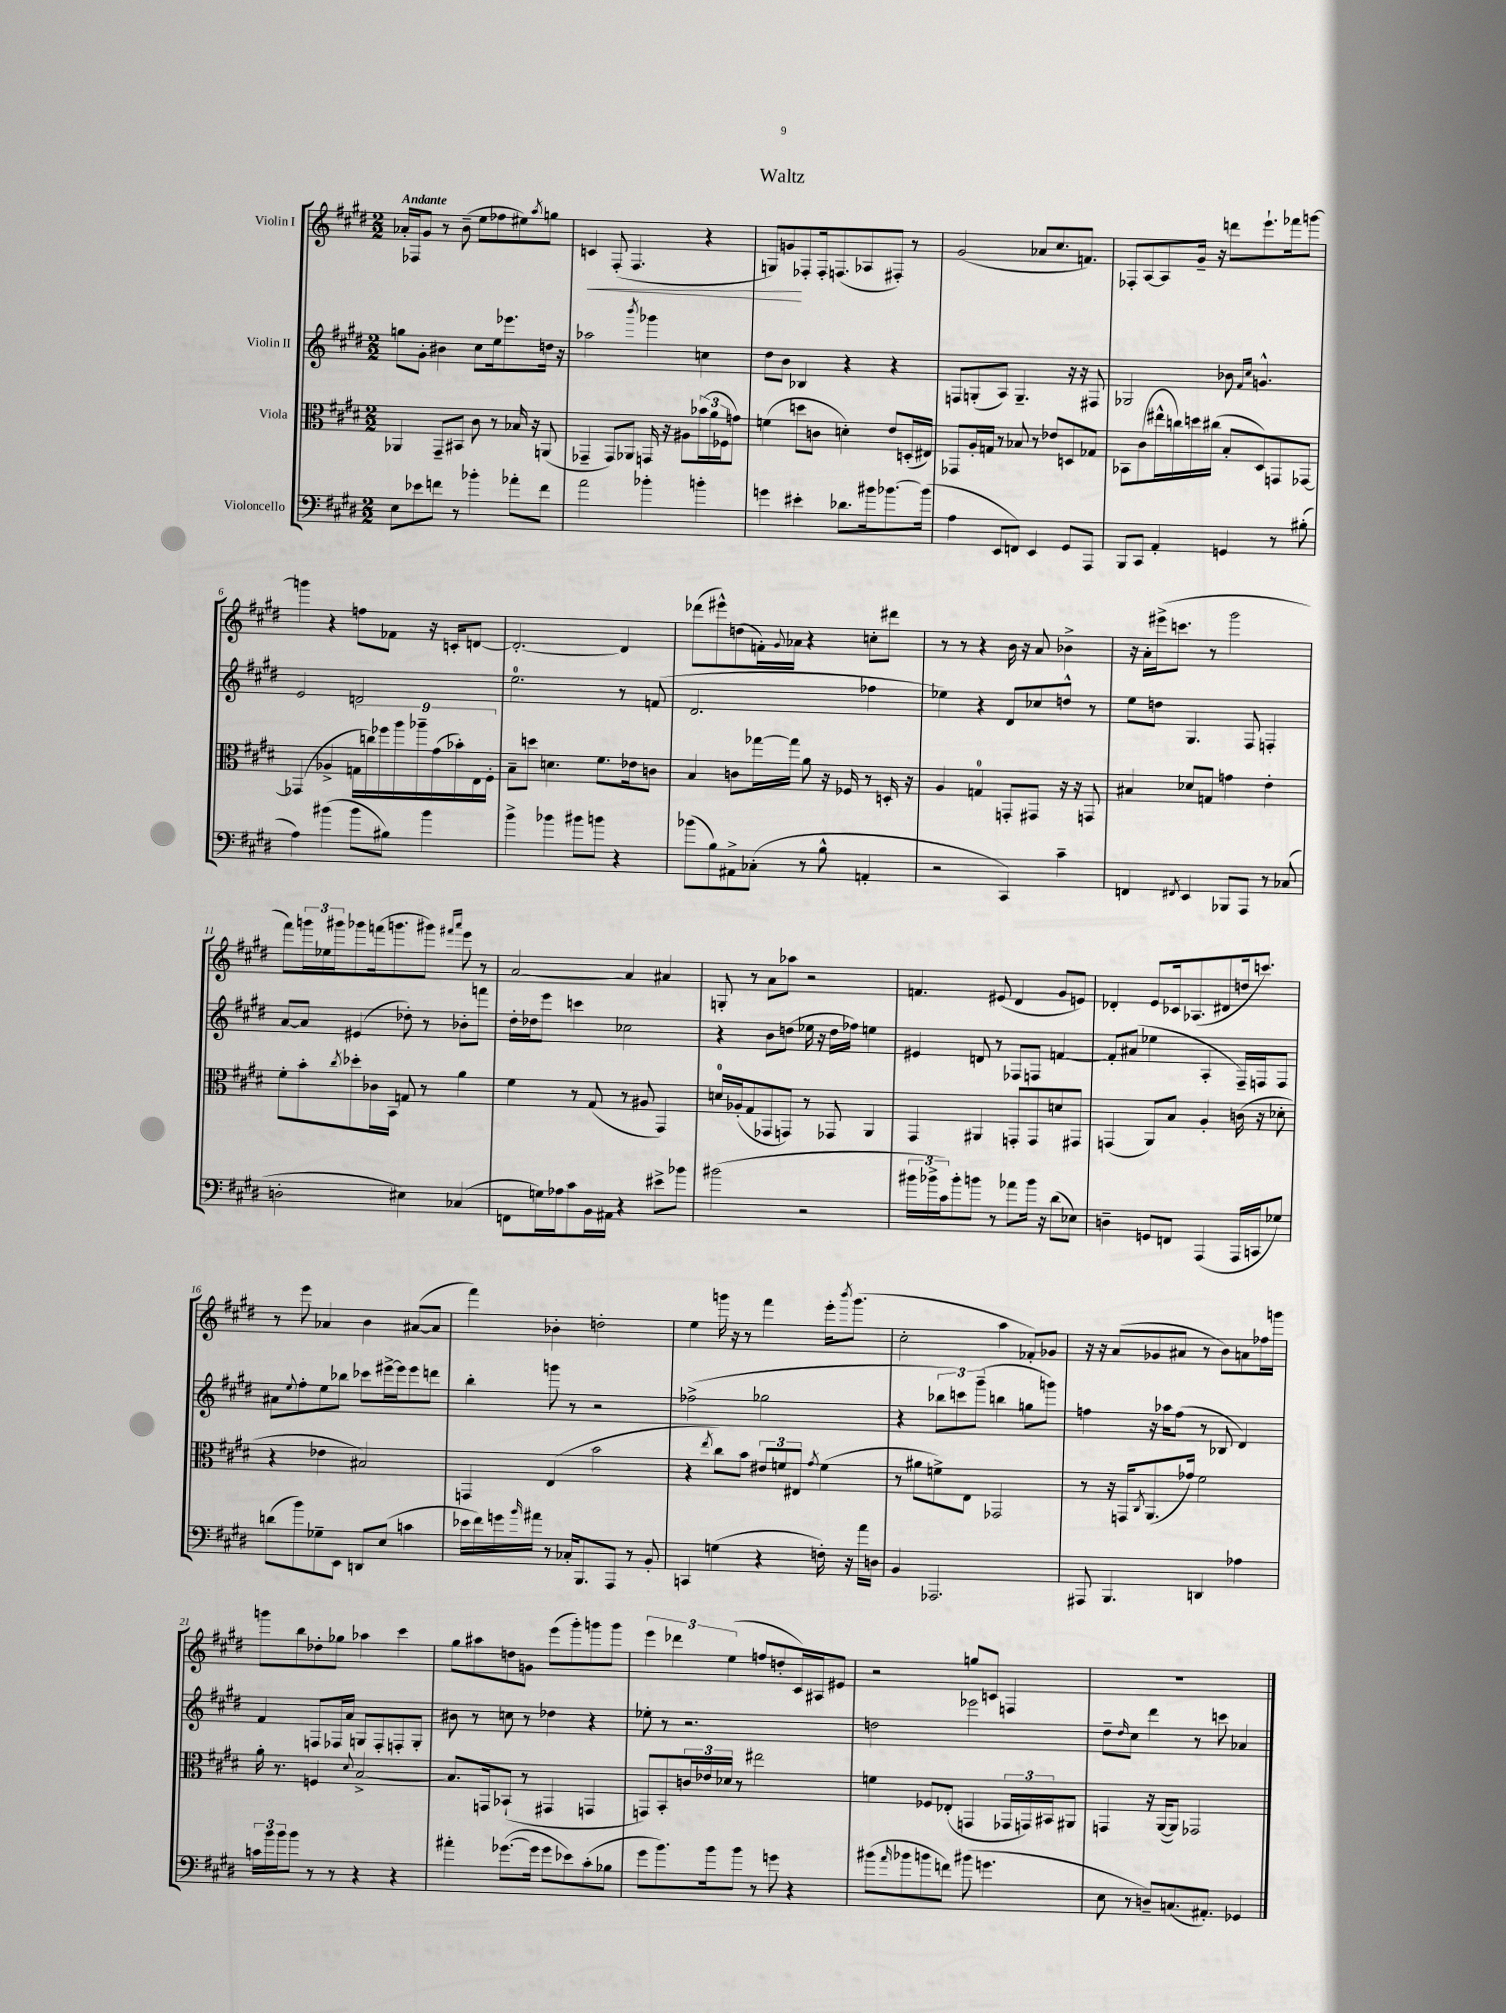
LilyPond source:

\header { title = "Waltz" }
<<
\new StaffGroup <<
\new Staff = "s0" \with { instrumentName = "Violin I" } {
    \clef treble \key e \major \numericTimeSignature \time 2/2 \tempo "Andante"
    aes'16-. fes16 gis'8 r8 b'8--( e''8 fes''8 eis''8) \acciaccatura { a''8 } g''8 |
    c'4\< fis8-.( fis4. r4 |
    g8) g'8\! fes8-. fes16-. f8.( aes8 fis8-.) r8 |
    gis'2( aes'8 cis''8. f'8.) |
    fes8-. a8~ a8 gis'16-- r16 d'''8 e'''8.-! fes'''16 g'''8~ |
    g'''4 r4 f''8 fes'8 r16 c'16-. d'8~ |
    d'2.~-. d'4 |
    des'''8( eis'''8-^) d''8( f'16-.) \appoggiatura { gis'8 } aes'16 r4 c''8-. dis'''8 |
    r8 r8 r4 b'16 r16 a'8 bes'4-> |
    r16 a'16-. eis'''16->( c'''8. r8 gis'''2 |
    fis'''8) \tuplet 3/2 { g'''16 ees''16 gis'''16 } ges'''8 f'''16( g'''8. gis'''8) \grace { fis'''16 a'''16 } e'''8 r8 |
    a'2~ a'4 ais'4 |
    g8-. r8 a'8 aes''8 r2 |
    f'4. eis'8( dis'4 gis'8 e'8) |
    des'4-. e'8 ces'16 aes8.( dis'8 d''16 c'''8.) |
    r8 e'''8 aes'4 b'4 ais'8~( ais'8 |
    fis'''4) bes'4-. d''2-. |
    e''4 g'''16 r16 r8 fis'''4 e'''16-. \acciaccatura { b'''8 } g'''8.( |
    cis''2-. a''4 fes'8-.) ges'8 |
    r16 r16 a'8( ges'8 ais'8 r8 b'8) a'8 fes''16 g'''16 |
    g'''8 b''8 des''8-. ges''8 aes''4 cis'''4 |
    gis''8 ais''8 d''8 g'8 e'''8( gis'''8-.) g'''8 g'''8 |
    \tuplet 3/2 { e'''4 des'''4 e''4( } f''8 d''8-. cis'16) ais16 eis'8 |
    r2 g''8 c'8 f4 |
    R1 \bar "|." |
}
\new Staff = "s1" \with { instrumentName = "Violin II" } {
    \clef treble \key e \major \numericTimeSignature \time 2/2
    g''8 gis'8-. bis'4 cis''8 e''16 ees'''8. d''16 r16 |
    aes''2 \acciaccatura { b'''8 } ges'''4 c''4 |
    dis''8 b'8 bes4 r4 r4 |
    f8 g8-.( a8) g4.-- r16 r16 fis8 |
    ges2 bes'8 \grace { fis'16 cis''16 } g'4.-^ |
    e'2 d'2 |
    e''2.-0 r8 f'8( |
    dis'2. fes''4 |
    ees''4) r4 dis'8 ces''8 d''8-^ r8 |
    e''8 d''8 gis4. fis8 f4-. |
    a'8~ a'8 eis'4( des''8-.) r8 bes'8-. f'''8 |
    dis''16-. des''16 e'''8 c'''4 ces''2 |
    r4 b'8 d''8( ees''16 r16 d''16 fes''16) e''4 |
    eis'4 d'8 r8 fes8 f8 f'4~ |
    f'8-. ais'8( ees''4 a4-. fis16--) f16 f8 |
    ais'8 \appoggiatura { e''8 } fis''8-. e''8 bes''8 ces'''8 eis'''16~-> eis'''16 eis'''8 d'''8 |
    b''4-. g'''8 r8 r2 |
    fes''2->( ges''2 |
    r4 \tuplet 3/2 { bes''8 c'''8) gis'''8--( } b''4 g''8 g'''8) |
    f''4 r16 aes''16 f''8( r8 bes8 dis'4) |
    fis'4 f8 fes16 a'16 g8 fes8-. f8-. g8-. |
    bis'8 r8 c''8 r8 des''4 r4 |
    ees''8-. r8 r2. |
    d''2 ees'''2 |
    dis''8-- \grace { dis''16 } cis''8 dis'''4 r8 c'''8 aes'4 \bar "|." |
}
\new Staff = "s2" \with { instrumentName = "Viola" } {
    \clef alto \key e \major \numericTimeSignature \time 2/2
    aes,4 gis,8-- bis,8 cis'8 r8 bes16 r16 a,8( |
    ges,4-- ges,8) aes,8 g,16 r16 ais8 \tuplet 3/2 { bes'16( a'16 fes16 } g'8) |
    f'4( d''8 c'8 d'4-.) e'8 d16-.( eis16) |
    ges,8 a16-. g16 r8 bes8 r8 ees'8 d8 ges8 |
    bes,8 cis'8( eis''16-^ c''16) d''16 cis''16( b8-. dis8) g,8 ges,8~ |
    ges,4( aes4-> \tuplet 9/8 { g16 c''16) fes''16 a''16 aes''16-- gis'16( bes'16-.) e16 fis16-. } |
    b8-- d''8 d'4. fis'8. ees'16 c'8 |
    b4 c'8 ges''16~ ges''16 a'8 r16 fes16 r8 d16-. r16 |
    a4 g4-0 g,8-. gis,8 r16 r16 g,8 |
    bis4 des'8 g8 g'4 e'4-. |
    fis'8-. b'8-. \acciaccatura { cis''8 } des''8-. ces'16 b,16 g8 r8 a'4 |
    fis'4 r8 gis8( r8 ais8 gis,4) |
    d'16-0 aes16-.( gis8 ges,8 g,8) r8 ges,8 a,4 |
    gis,4 ais,4 g,8-. g,8 d'8 gis,8 |
    g,4( a,8) b8 a4-. c'16( r16 des'8-. |
    r4 ees'4 bis2) |
    g,4 e4( b'2 |
    r4 \acciaccatura { e''8 } cis''8) b'8 \tuplet 3/2 { eis'8 f'8 eis8 } \acciaccatura { gis'8 } f'4( |
    r8 ais'8 f'8->) e8 ges,2 |
    r8 r16 g,16 \acciaccatura { cis8 } a,8.( ges'16) fis'2 |
    a'16-. r8. f4 \appoggiatura { dis'8 } b2~-> |
    b8. g,16 bes,8-!( r8 gis,4 g,4 |
    g,8) b,8-. \tuplet 3/2 { c'16 ees'16 des'16 } r8 eis''2 |
    f'4 fes8 ees8-.( g,4 \tuplet 3/2 { ges,16 g,16) bis,16 } ais,8 |
    g,4 r16 a,16~( a,8) ges,2 \bar "|." |
}
\new Staff = "s3" \with { instrumentName = "Violoncello" } {
    \clef bass \key e \major \numericTimeSignature \time 2/2
    e8 ees'8 f'8 r8 bes'4-. aes'8-. f'8 |
    a'2 bes'4-. b'4-. |
    g'4 eis'4-. des'8. bis'16 bes'8.~ bes'16( |
    a4 e,8 f,8) e,4 gis,8 a,,8 |
    b,,8 cis,8 a,4-. g,4 r8 bis8-.( |
    a4) bis'4( bis'8 bis8) bis'4 |
    b'4-> bes'4 bis'8 b'8 r4 |
    bes'8( b8) ais,8-> ces8-.( r8 b8-^ a,4-. |
    r2 cis,4) cis'4-- |
    f,4 \acciaccatura { fis,8 } e,4 bes,,8 a,,8 r8 ces8( |
    d2-. eis4) ces4( |
    f,8 g16) aes16 cis'8 b,16 ais,16 r4 eis'8-> bes'8 |
    bis'2( r2 |
    \tuplet 3/2 { bis'16 bes'16-> cis'16) } bes'8-. b'8 r8 aes'8 b'16 r16 dis'8( ees8) |
    d4-- g,8 f,8 a,,4( a,,16 c,16 ges8) |
    d'8( b'8) ges8-- e,8 d,8 e8( c'4 |
    ees'16 fis'16) g'16 \grace { b'16 } ais'16 r8 ces16-. b,,8. a,,8 r8 b,8-. |
    c,4 g4( r4 f16-.) r16 a'16 d16 |
    b,4 aes,,2. |
    ais,,8 b,,4. d,4 aes4 |
    \tuplet 3/2 { c'16 b'16 b'16 } b'8 r8 r8 r4 r4 |
    ais'4-. ges'8.~( ges'16 ges'8 ees'8) cis'8-.( bes8 |
    gis'8 b'8.) b'16 b'8 r8 g'8 r4 |
    bis'8( \grace { a'16 } bes'8 b'8 f'8) bis'8( g'4. |
    e8 r8 d8--) c8.( ais,8.-.) ges,4 \bar "|." |
}
>>
>>
